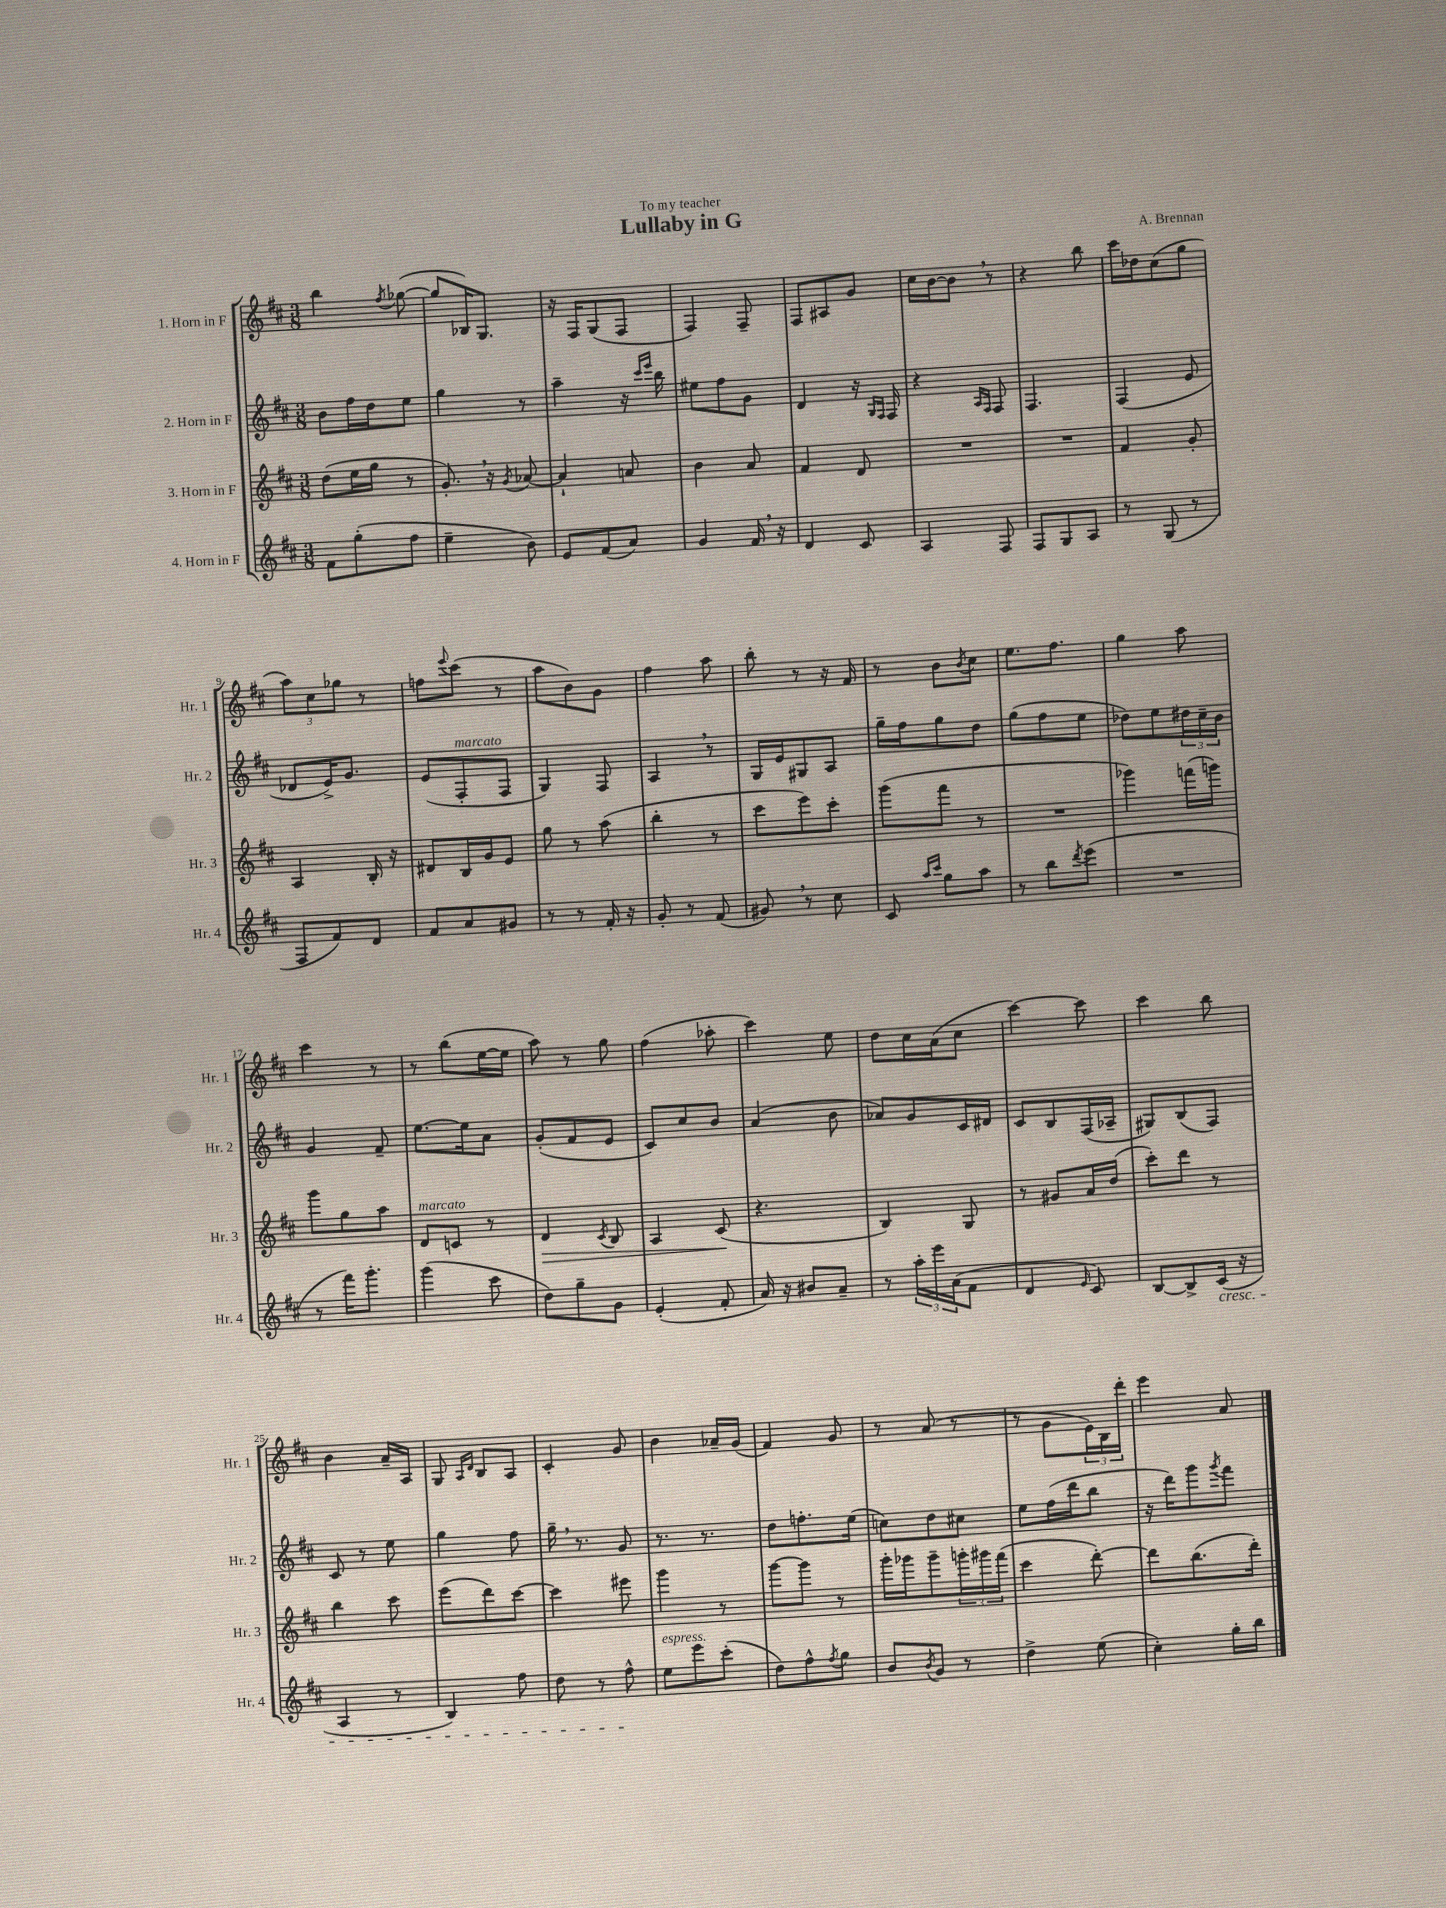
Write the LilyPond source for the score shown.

\header { title = "Lullaby in G" composer = "A. Brennan" dedication = "To my teacher" }
<<
\new StaffGroup <<
\new Staff = "s0" \with { instrumentName = "1. Horn in F" shortInstrumentName = "Hr. 1" } {
    \clef treble \key d \major \numericTimeSignature \time 3/8
    b''4 \acciaccatura { fis''8 } ges''8~( |
    ges''8 bes16) g8. |
    r16 fis16 g8( fis8 |
    fis4) fis8-- |
    fis8 ais8 g'8 |
    cis''16 b'16~ b'8 \breathe r8 |
    r4 b''8 |
    cis'''16 des''16 cis''8( g''8 |
    \tuplet 3/2 { a''8) cis''8 ges''8 } r8 |
    f''8 \appoggiatura { e'''8 } cis'''8( r8 |
    a''8 b'8) g'8 |
    fis''4 a''8 |
    b''8-. r8 r16 fis'16 |
    r8 b'8 \acciaccatura { b'8 } cis''8 |
    e''8. fis''8. |
    g''4 a''8 |
    cis'''4 r8 |
    r8 b''8( e''16~ e''16 |
    a''8) r8 g''8 |
    fis''4( aes''8-. |
    cis'''4) e''8 |
    d''8 cis''16 a'16( cis''8 |
    cis'''4~) cis'''8 |
    cis'''4 b''8 |
    b'4 a'16-- a16 |
    g8 \grace { a16 d'16 } b8 a8 |
    cis'4-. g'8 |
    b'4 aes'16-- g'16( |
    fis'4) g'8 |
    r8 a'8( r8 |
    r8 g'8 \tuplet 3/2 { e'16) b16 d'''16-. } |
    e'''4 a'8 \bar "|." |
}
\new Staff = "s1" \with { instrumentName = "2. Horn in F" shortInstrumentName = "Hr. 2" } {
    \clef treble \key d \major \numericTimeSignature \time 3/8
    b'8 fis''16 d''16 e''8 |
    g''4 r8 |
    a''4-- r16 \grace { cis'''16 e'''16 } b''16 |
    eis''8 fis''8 g'8 |
    d'4 r16 \grace { g16 fis16 } fis16 |
    r4 \grace { a16 fis16 } fis8 |
    fis4. |
    fis4( e'8 |
    des'8 e'16->) g'8. |
    e'8( fis8-.^\markup { \italic "marcato" } fis8 |
    g4) fis8 |
    a4 \breathe r8 |
    g16 e'16 gis8 a8 |
    g''16-- fis''16 g''8 d''8 |
    g''8( fis''8 e''8 |
    des''8) e''8 \tuplet 3/2 { dis''16 cis''16-- b'16 } |
    g'4 fis'8-- |
    e''8.~ e''16 a'8 |
    g'8-.( fis'8 e'8 |
    cis'8) cis''8 b'8 |
    a'4( b'8 |
    aes'8) g'8 cis'16 dis'16 |
    cis'8 b8 fis16( aes16-- |
    gis8) b8( fis8) |
    cis'8 r8 e''8 |
    g''4 fis''8 |
    g''16-- \breathe r8. g'8 |
    r8. r8. |
    d''8 f''8.-. e''16( |
    c''8) d''8 cis''8 |
    e''8 fis''16( d'''16 b''8 |
    r16 d'''16) g'''8 \acciaccatura { g'''8 } fis'''8 \bar "|." |
}
\new Staff = "s2" \with { instrumentName = "3. Horn in F" shortInstrumentName = "Hr. 3" } {
    \clef treble \key d \major \numericTimeSignature \time 3/8
    d''8( e''16 g''16 r8 |
    g'8.-.) \breathe r16 \acciaccatura { g'8 } aes'8~ |
    aes'4-! a'8 |
    b'4 a'8 |
    fis'4 d'8 |
    R4. |
    R4. |
    fis'4 g'8-. |
    a4 b16-. r16 |
    dis'8 b16 g'16 e'8 |
    g''8 r8 a''8( |
    b''4-. r8 |
    cis'''8 e'''8) cis'''8-. |
    g'''8( fis'''8 r8 |
    R4. |
    ges'''4) f'''16( g'''16) |
    g'''8 g''8 a''8 |
    d'8^\markup { \italic "marcato" } c'8 r8 |
    d'4\> \acciaccatura { cis'8 } b8 |
    a4 cis'8\!( |
    r4. |
    b4) g8 |
    r8 gis'8 a'16 d''16( |
    cis'''8-.) d'''8 r8 |
    b''4 cis'''8 |
    e'''8( d'''8) cis'''8~ |
    cis'''4 eis'''8 |
    g'''4 r8 |
    g'''8~ g'''8 r8 |
    g'''16-. ges'''16 ges'''8-- \tuplet 3/2 { g'''16-. gis'''16 fis'''16( } |
    cis'''4 d'''8~-.) |
    d'''8 b''8.( d'''16-.) \bar "|." |
}
\new Staff = "s3" \with { instrumentName = "4. Horn in F" shortInstrumentName = "Hr. 4" } {
    \clef treble \key d \major \numericTimeSignature \time 3/8
    fis'8 g''8-.( fis''8 |
    e''4-- b'8) |
    e'8 fis'8( a'8) |
    g'4 fis'16 \breathe r16 |
    d'4 cis'8 |
    a4 fis8 |
    fis8 g8 a8 |
    r8 g8( r8 |
    fis8 fis'8) d'8 |
    fis'8 a'8 gis'8 |
    r8 r8 fis'16-. r16 |
    g'8-. r8 fis'8( |
    gis'8) \breathe r8 cis''8 |
    cis'8 \grace { a''16 cis'''16 } g''8 a''8 |
    r8 b''8 \acciaccatura { d'''8 } e'''8( |
    R4. |
    r8 fis'''16) g'''8.-. |
    g'''4( cis'''8 |
    d''8) g''8-- g'8 |
    e'4-.( fis'8-. |
    a'16) r16 bis'8 a'8-- |
    r8 \tuplet 3/2 { a''16-. e'''16 a'16( } fis'8 |
    d'4 \grace { e'16 } cis'8) |
    b8~ b8-> cis'16\cresc( r16 |
    a4 r8 |
    b4) fis''8 |
    d''8 r8 fis''8-^\! |
    e''8^\markup { \italic "espress." } e'''8 cis'''8-.( |
    d''8) fis''8-^ \acciaccatura { fis''8 } g''8 |
    b'8 \acciaccatura { b'8 } g'8 r8 |
    d''4-> e''8( |
    cis''4-.) g''16-. b''16 \bar "|." |
}
>>
>>
